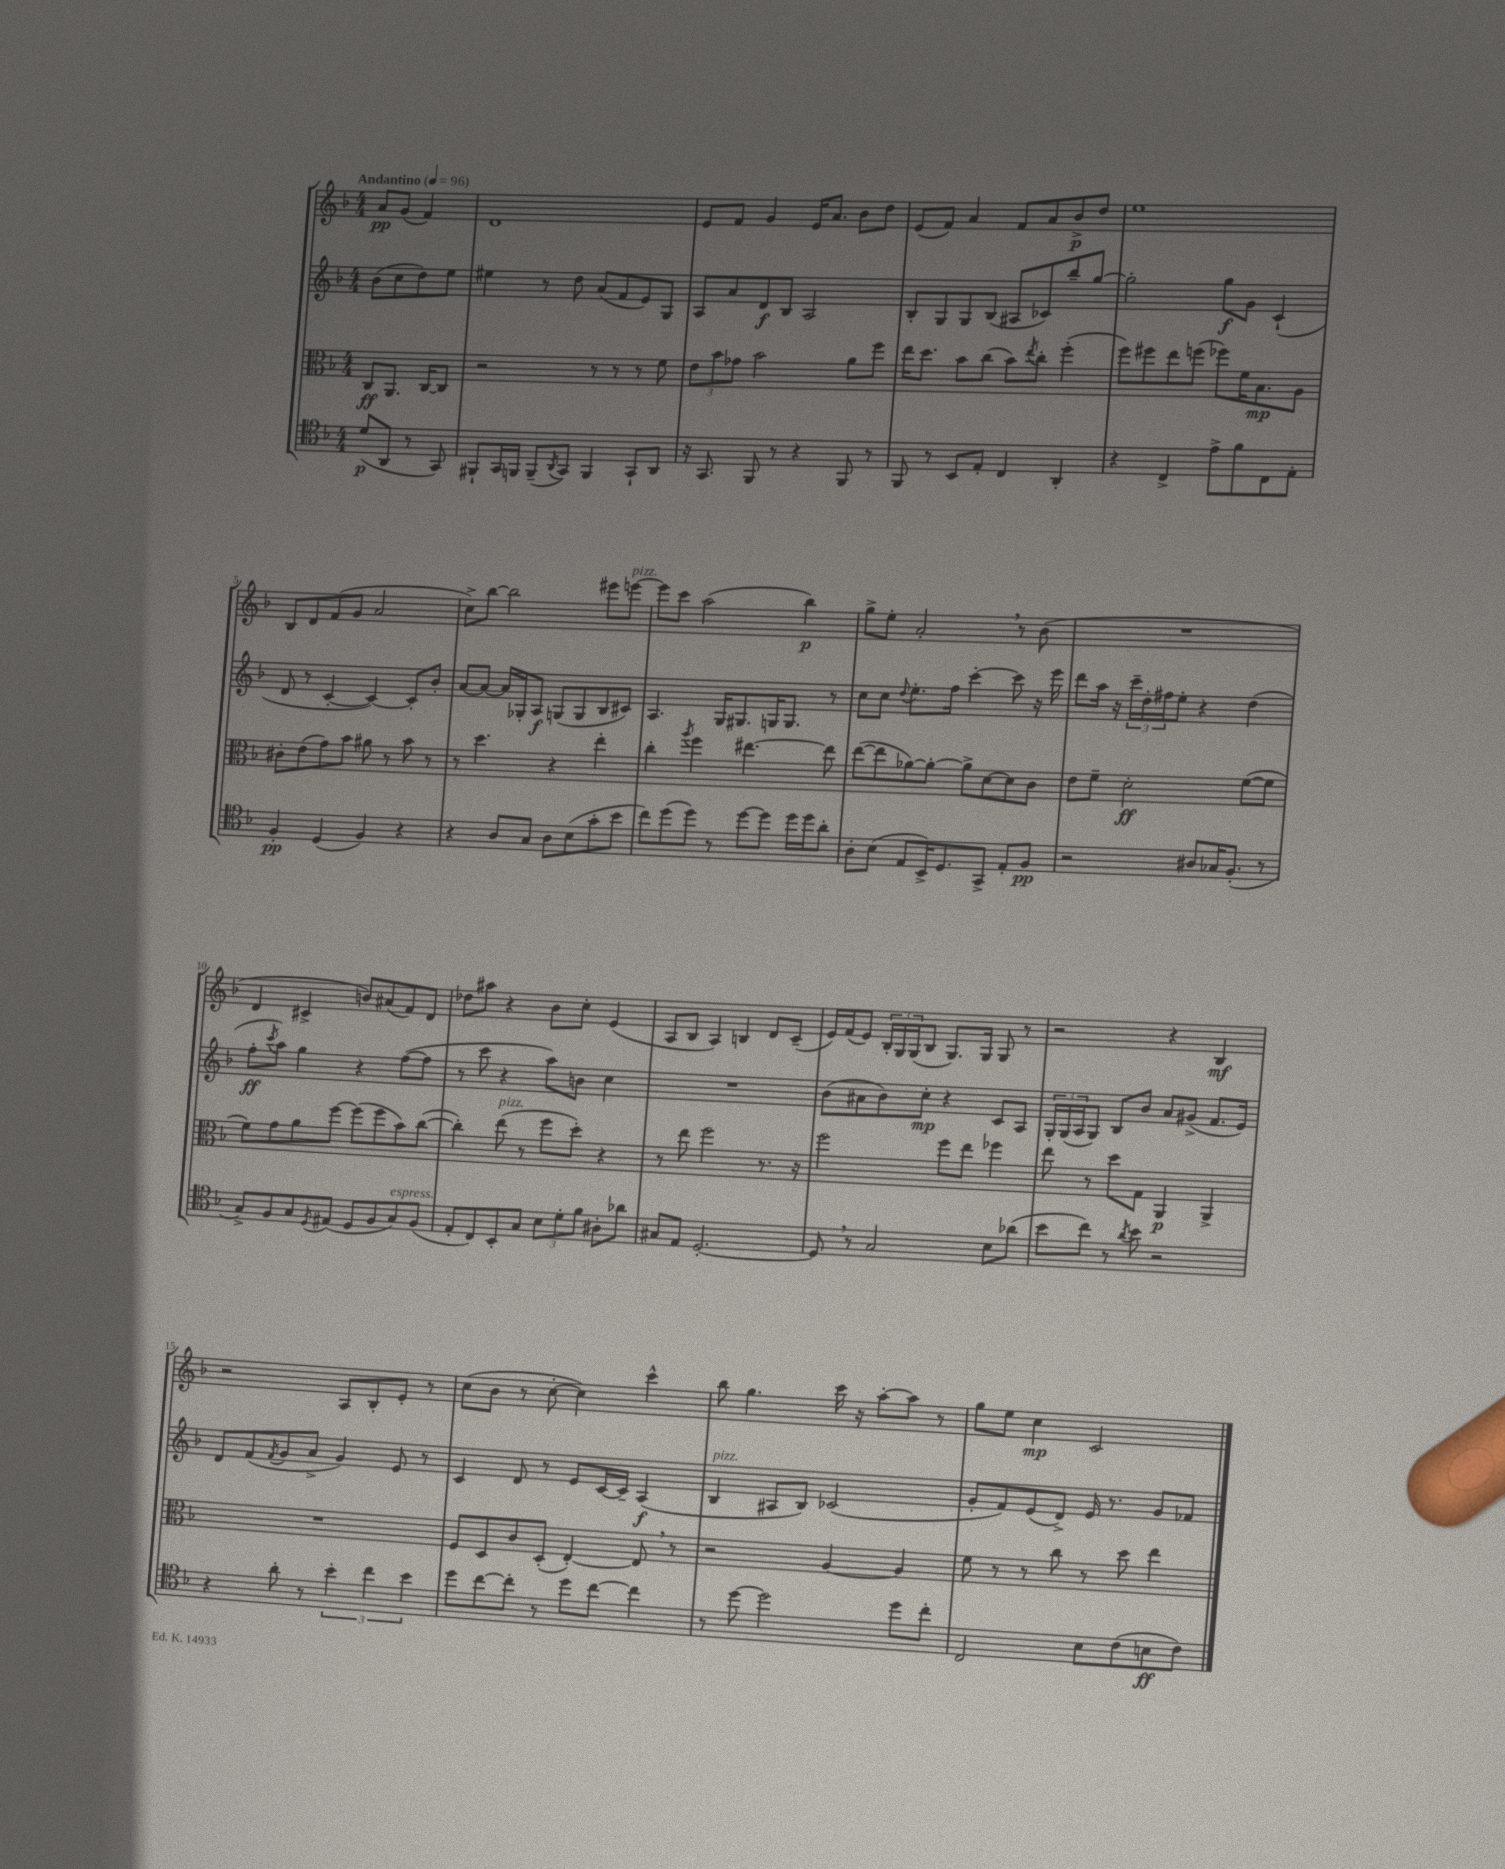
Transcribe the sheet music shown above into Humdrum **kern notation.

**kern	**kern	**kern	**kern
*staff4	*staff3	*staff2	*staff1
*clefC4	*clefC3	*clefG2	*clefG2
*k[b-]	*k[b-]	*k[b-]	*k[b-]
*M4/4	*M4/4	*M4/4	*M4/4
*MM96	*MM96	*MM96	*MM96
(8d	8C	(8b-	8a
8AA	8.AA	8cc	(8g
8r	.	8dd)	4f)
.	[16C	.	.
8GG)	8C]	8ee	.
=	=	=	=
8FF#`	2r	4ee#	1d
16GG	.	.	.
16FF	.	.	.
(8FF~	.	8r	.
8qAA	.	.	.
8GG)	.	8dd	.
4FF	8r	(8a	.
.	8r	8f	.
8GG`	8r	8e)	.
8AA	8f	8G	.
=	=	=	=
16r	12e	8A	8e
8.GG	.	.	.
.	12b-	.	.
.	.	8a	8f
.	12g-	.	.
8FF	2b-	8d	4g
8r	.	8B-	.
4r	.	2A	16e
.	.	.	8.a
8FF	8a	.	8b-
8r	8ff	.	8dd
=	=	=	=
8FF	16ee	8B-'	(8e
.	8.dd	.	.
8r	.	8G	8f)
8BB-	8b-	8G	4a
8E'	(8cc	(8B-	.
4C	8b-)	8A#	8f
.	8qee	.	.
.	8cc'	8c-)	8a
4AA'	(4ff'	8bb-~	8b-^
.	.	[8gg	8dd
=	=	=	=
4r	8ff)	2gg']	1ee
.	8ff#	.	.
4C^	8ee	.	.
.	(8ff	.	.
8e^	8ff-)	8gg	.
8f	16f	8g	.
.	8.B-	.	.
8C	.	(4c`	.
8E'	8A	.	.
=	=	=	=
4F'	8c#'	8d	8B-
.	(8e	8r	8d
(4D	8g)	[4c'	(8f
.	8b-	.	8g
4F)	8a#	4c_)	2a
.	8r	.	.
4r	8b-	8c']	.
.	8r	8b-'	.
=	=	=	=
4r	8r	[8a	8cc^)
.	4.dd	8a_	[8bb-
8A	.	16a]	2bb-]
.	.	16G-'	.
8G	.	8A	.
8A	4r	(8G	.
(8B-	.	8G	.
8g'	4ee'	8B-	8eee#
8b-	.	8c#)	[8eee
=	=	=	=
8cc)	4cc'	4.A	8eee]
(8dd	.	.	8ccc
.	8qaa	.	.
8dd)	4ff	.	(2aa
8r	.	16G	.
.	.	8.G#	.
[8dd	[4.ee#	.	.
8dd]	.	16G	.
.	.	8.G	.
16dd	.	.	4bb-)
16dd	.	.	.
8a'	8ee#]	8r	.
=	=	=	=
8A'	([8ee	8cc	8gg^
(8B-	8ee]	8cc	8ee'
.	.	8qqdd	.
8E	[8a-)	8.ee'	2a'
16BB-^)	8a-'_	.	.
8.D	.	16ff	.
.	8a-^]	[4ccc'	.
8GG^	[8d	.	.
8E'	8d]	8ccc]	8r
8F	8c	16r	(8b-
.	.	16eee	.
=	=	=	=
2r	8e	8ddd	1r
.	8f~	16aa	.
.	.	16r	.
.	2d'	24ccc~	.
.	.	24dd'	.
.	.	24ff#	.
.	.	8ee'	.
8A#	.	4r	.
16G-	.	.	.
(8.F'	.	.	.
.	([8f	(4dd	.
8r	8f]	.	.
=	=	=	=
8G^)	8f)	8ff'	4d
.	.	8qccc	.
8F	8g	8aa)	.
8G	8a	4gg	4c#^
8qD	.	.	.
(8E#	[8ff	.	.
8D	(8ff]	4r	8b)
8F	8ff	.	(8a#
8G)	8b-)	([8ff	8f)
(8F	([8cc	8ff]	8d
=	=	=	=
8E'	4cc'])	8r	8dd-
8C)	.	8ccc	8aa#
8BB-'	(8ee	4r	4r
8G	8r	.	.
12B-	8ff	8aa)	8b-
12d'	.	.	.
.	8dd')	8b	8cc'
12f	.	.	.
8A#'	4r	4cc	(4e
8a-	.	.	.
=	=	=	=
8G#	8r	1r	8A
8E	8ee	.	8B-
[2.D'	2ff	.	4A)
.	.	.	4B
.	8.r	.	8d
.	.	.	(8c~
.	16r	.	.
=	=	=	=
8D]	2ff	(8b-	16e)
.	.	.	(16f
8r	.	8a#	8e)
2G	.	8b-)	24B-'
.	.	.	24G
.	.	.	(24G
.	.	8cc'	8B-
.	8ff	4r	8.G)
.	8ee	.	.
.	.	.	16G
8B-	4ff-	8c	8G
(8a-	.	8A	8r
=	=	=	=
8b-	8ee	24G'	2r
.	.	(24G	.
.	.	24A	.
8cc)	8r	8G)	.
8r	8dd	8B-	.
8qa	.	.	.
8b-	8G	8b-	.
2r	4AA	8a	4r
.	.	(8g#^	.
.	4AA^	8.f	4B-
.	.	16e)	.
=	=	=	=
4r	1r	8d	2r
.	.	(8f	.
.	.	8qf	.
8a'	.	8g	.
8r	.	8a^	.
6b-'	.	4g)	8A
.	.	.	8B-'
6cc	.	.	.
.	.	8e	8e'
6b-	.	.	.
.	.	8r	8r
=	=	=	=
8dd	8F	4c	(8cc
[8cc	8D	.	8b-
8cc']	8c	8d	8r
8r	(8D'	8r	[8cc'
8dd	[4E')	8e	4cc])
[8cc	.	[16c	.
.	.	16c~]	.
4cc]	8E]	(4A	4ccc^^
.	8r	.	.
=	=	=	=
8r	2r	4B-	8bb-
[8dd	.	.	4.gg
2dd]	.	8A#	.
.	.	8B-)	.
.	[4A	(2c-	16ccc
.	.	.	16r
.	.	.	[8aa'
8dd	4A]	.	8aa]
8cc'	.	.	8r
=	=	=	=
2C	8f	8g'	8gg
.	8r	8f)	8ee
.	8r	(8e	4cc
.	8cc	8d^)	.
8B-	8r	16e	2c
.	.	8.r	.
(8c	8dd	.	.
8B	4ee	8g	.
8c)	.	8f-	.
==	==	==	==
*-	*-	*-	*-
